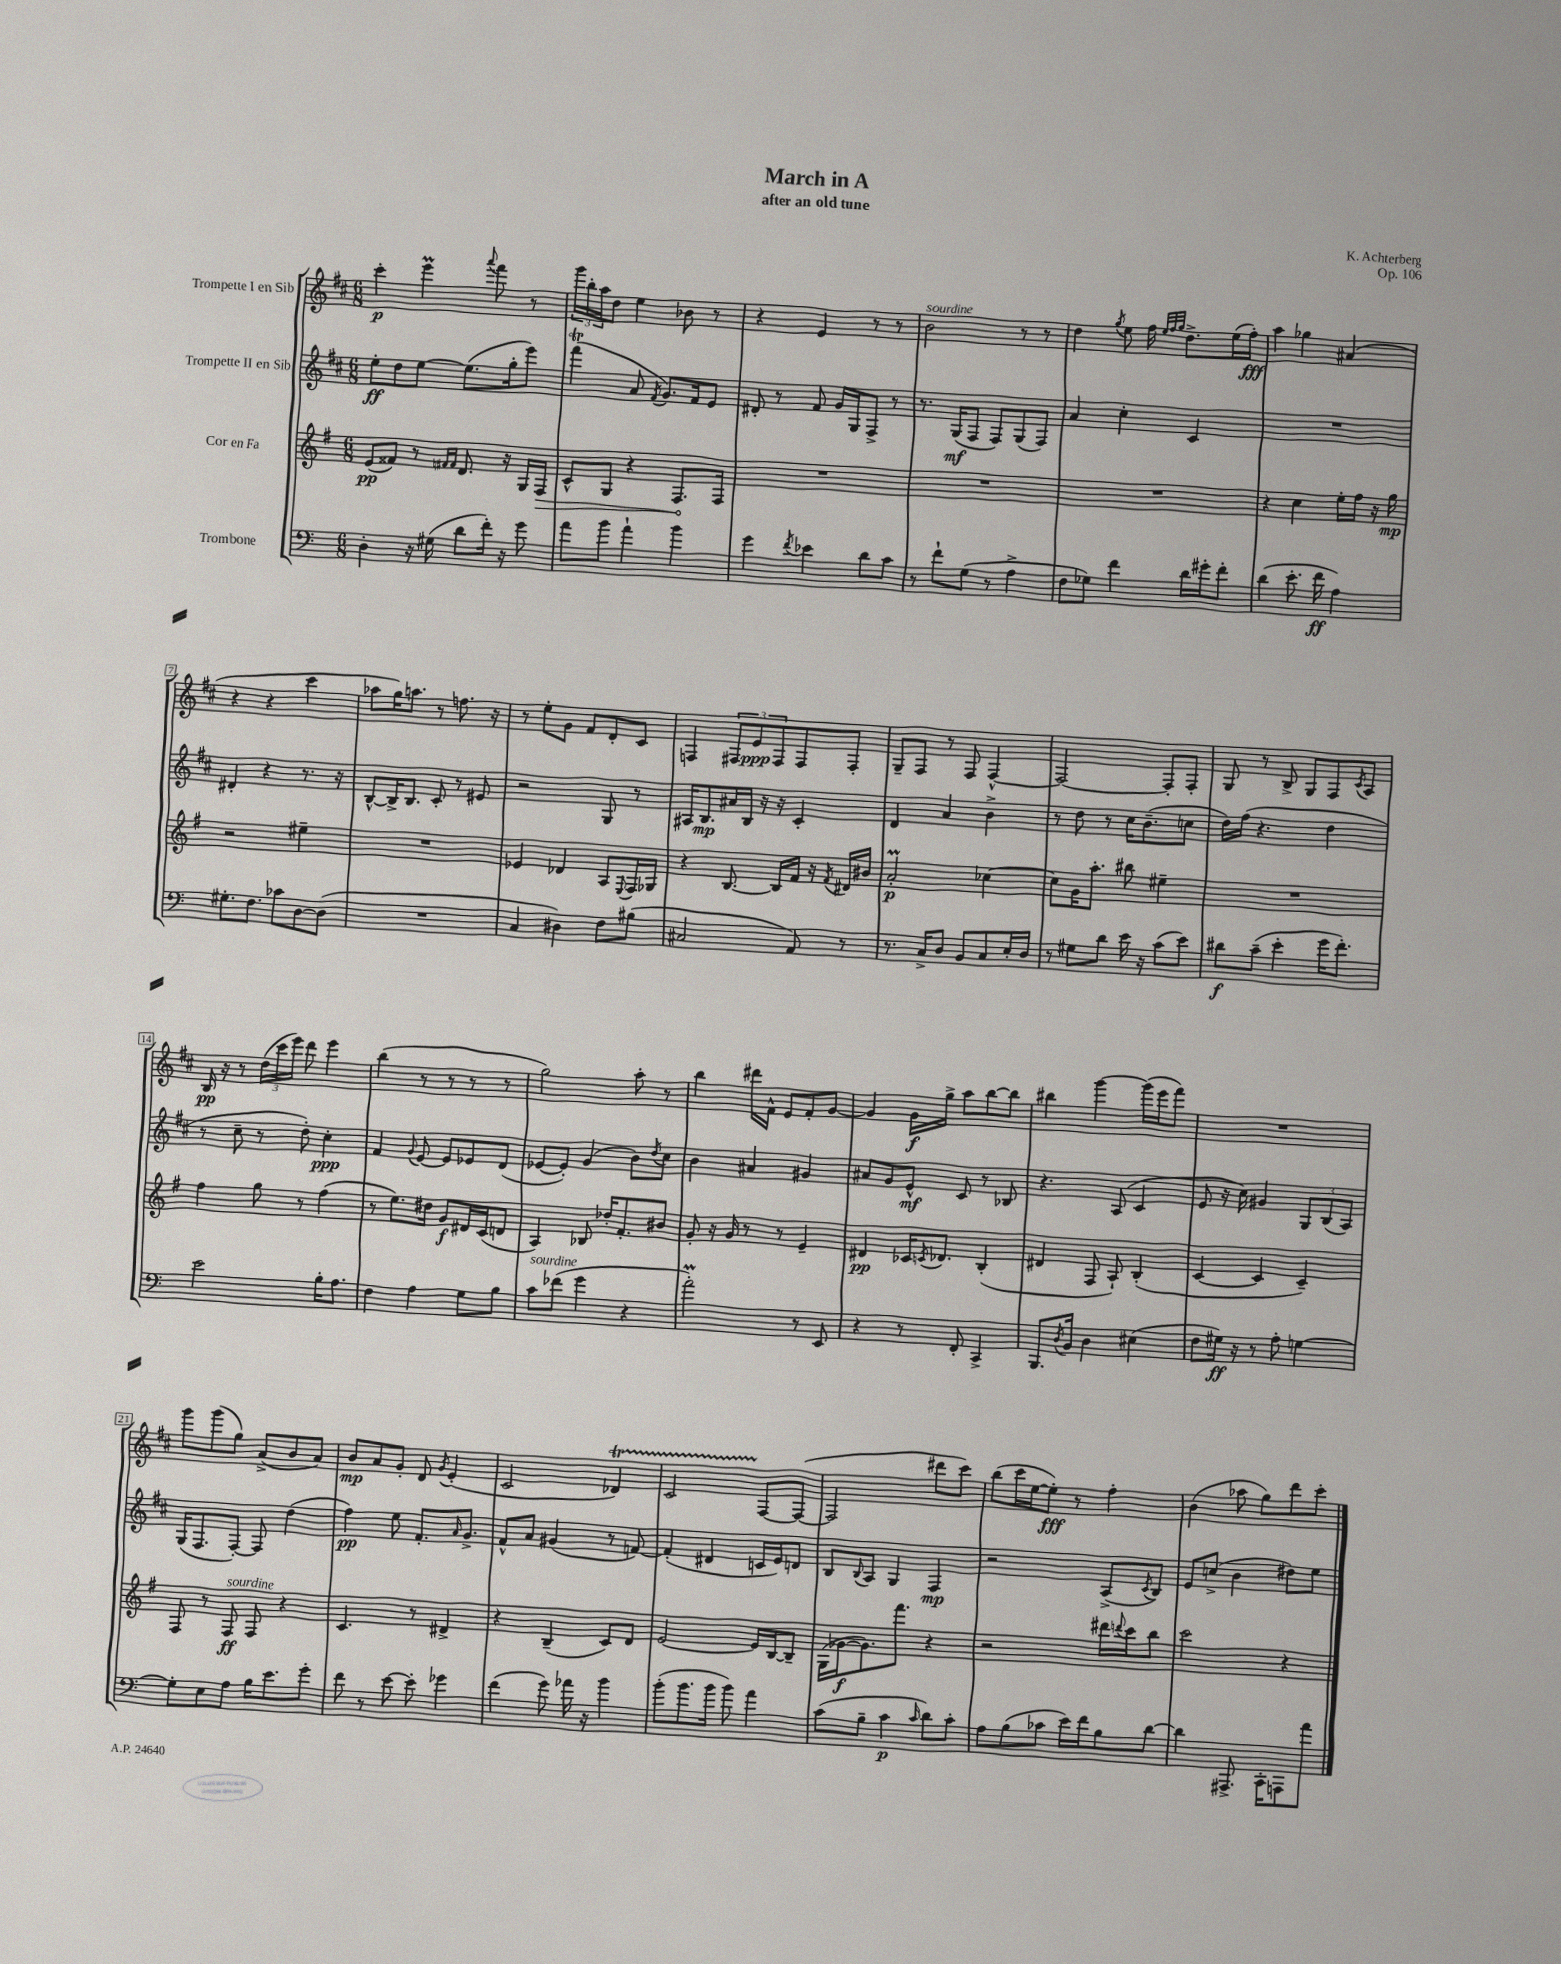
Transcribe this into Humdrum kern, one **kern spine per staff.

**kern	**kern	**kern	**kern
*staff4	*staff3	*staff2	*staff1
*clefF4	*clefG2	*clefG2	*clefG2
*k[]	*k[f#]	*k[f#c#]	*k[f#c#]
*M6/8	*M6/8	*M6/8	*M6/8
4D'\	(8e/L	8ee'\L	4ccc#'\
.	8f##/J)	8dd\	.
16r	8r	[8ee\J	4eee\
(16G#\	.	.	.
.	16qqf#/LL	.	.
.	16qqf#/JJ	.	.
8d\L	8.d/	(8.ee\]L	.
.	.	.	8qqaaa/
16f'\Jk)	.	.	8fff#\
16r	16r	16gg'\k	.
8g\	16G/LL	8eee\J)	8r
.	16F#/JJ	.	.
=	=	=	=
8a\L	8c^^/L	(4fff#\	24ggg\LL
.	.	.	24bb'\
.	.	.	24aa\J
8b\J	8G/J	.	8dd\J
4a`\	4r	8a/	4ee\
.	.	8qf#/	.
.	.	8.g/L)	.
4b\	8.F#/L	.	8b-\
.	.	16f#/k	.
.	.	8e/J	8r
.	16F#/Jk	.	.
=	=	=	=
4g\	2.r	8d#'/	4r
.	.	8r	.
8qf/	.	.	.
4e-\	.	8f#/	4e/
.	.	16g/LL	.
.	.	16G/J	.
8d\L	.	8F#^/J	8r
8c\J	.	8r	8r
=	=	=	=
8r	2.r	8.r	2b\
8f`\L	.	.	.
.	.	(16G/LK	.
(8G\J	.	8F#/J	.
8r	.	8F#/L)	.
4A^\	.	(8G/	8r
.	.	8F#/J)	8r
=	=	=	=
8F\L	2.r	4a/	4dd\
8G-\J)	.	.	.
.	.	.	8qgg/
4f\	.	4cc#'\	8ee\
.	.	.	16ff#\
.	.	.	32qqee/LLL
.	.	.	32qqff#/
.	.	.	32qqgg/JJJ
.	.	.	8.dd^\L
16d\LL	.	4c#/	.
16g#'\J	.	.	.
8f'\J	.	.	(16ee\L
.	.	.	16ff#'\JJ)
=	=	=	=
(4d\	4r	2.r	4aa\
8.e'\	4cc\	.	4gg-\
16f\	.	.	.
4A\)	16ee'\LL	.	(4a#/
.	16ff#\JJ	.	.
.	16r	.	.
.	16gg\	.	.
=	=	=	=
8.G#'\L	2r	4d#'/	4r
8.F\J	.	.	.
.	.	4r	4r
8c-\L	.	.	.
[8D\	4ee#~\	8.r	4ccc#\
(8D\]J	.	.	.
.	.	16r	.
=	=	=	=
2.r	2.r	[8B^^/L	8aa-\L
.	.	16B^/]K	16gg\K)
.	.	8.B/J	8.aa\J
.	.	8c#'/	8r
.	.	8r	8.ff\
.	.	8e#/	.
.	.	.	16r
=	=	=	=
4C/	4e-/	2r	8r
.	.	.	8ee'\L
4D#\)	4d-/	.	8g\J
.	.	.	8f#/L
8F\L	8A/L	8G/	8d'/
.	8qqE/	.	.
(8B#\J	16F#/L	8r	8c#/J
.	16G-/JJ	.	.
=	=	=	=
2C#/	4r	16A#/LK	4F/
.	.	8.B/	.
.	[8.B/	16a#/L	12F#/L
.	.	16B/JJ	.
.	.	.	12e/
.	.	16r	.
.	.	.	12F#/
.	16B/]LL	16r	.
8AA/)	16f#/JJ	4c#'/	8F#/
.	16r	.	.
.	8qf#/	.	.
8r	16d#/LL	.	8F#'/J
.	16b#/JJ	.	.
=	=	=	=
8.r	2a'/	4d/	8G~/L
.	.	.	8F#/J
16C^/LK	.	.	.
8D/J	.	4a/	8r
8BB/L	.	.	8F#/
8C/	[4cc-\	4b^\	[4F#^^/
16E'/L	.	.	.
16D/JJ	.	.	.
=	=	=	=
8r	8cc-\]L	8r	2F#/_
8G#\L	16g\K	8dd\	.
.	8.aa'\J	.	.
8d\J	.	8r	.
16e\	8bb#\	16cc#\LK	.
16r	.	(8.b~\	.
(8c\L	4ee#~\	.	8F#'/]L
8e\J)	.	8cc\J	8F#'/J
=	=	=	=
8d#\L	2.r	16dd\LL)	8G/
.	.	(16ff#\JJ	.
(8c~\J	.	4.r	8r
4e'\	.	.	8B^/
.	.	.	8G/L
16g\LK	.	4dd\	8F#/
8.f'\J)	.	.	.
.	.	.	8qc#/
.	.	.	8A/J
=	=	=	=
2e\	4ff#\	8r	16B/
.	.	.	16r
.	.	8cc#~\	8r
.	8gg\	8r	(24dd\LL
.	.	.	24ccc#\
.	.	.	24eee\JJ)
.	8r	8dd'\)	8ddd\
16B'\LK	(4ff#\	4cc#'\	4eee\
8.A\J	.	.	.
=	=	=	=
4F\	8r	4f#/	(4bb\
.	8.ee\L)	.	.
.	.	8qqg/	.
4A\	.	[8e/	8r
.	16dd#\Jk	.	.
.	8g/L	8e/]L	8r
8G\L	16d#/L	8e-/	8r
.	(16c/J	.	.
8B\J	8d/J	(8d/J	8r
=	=	=	=
8c\L	4A/)	[8e-/L	2gg\)
(8f-\J	.	8e-'/]J)	.
4g\	8B-/	(4g/	.
.	16dd-'/LK	.	.
.	8.f#'/	.	.
4r	.	8b\L)	8aa'\
.	.	8qdd/	.
.	8b#/J	8cc#\J	8r
=	=	=	=
2a'\)	8g'/	4b\	4bb\
.	16r	.	.
.	16g/	.	.
.	8r	4a#/	16ddd#\LL
.	.	.	16f#^^\JJ
.	8r	.	8e/L
8r	4e~/	4g#/	8f#'/
8EE/	.	.	[8g/J
=	=	=	=
4r	4d#/	8a#/L	4g/]
.	.	8g/	.
8r	16c-/LK	8e^^/J	16g\LL
.	8qc/	.	.
.	8.d-/J	.	16gg^\JJ
8FF'/	.	8c#/	8aa\L
4CC^/	(4B'/	8r	[8bb\
.	.	8B-/	8bb\]J
=	=	=	=
8.BBB/L	4d#/	4.r	4bb#\
8qD/	.	.	.
16BB/Jk	.	.	.
4D\	8F#/	.	[4ggg\
.	8A`/)	(8A/	.
(4E#\	(4B'/	4c#/	(16ggg\]LL
.	.	.	16eee\J
.	.	.	8fff#\J)
=	=	=	=
8F\L	[4c/	8e/	2.r
16G#\Jk)	.	16r	.
16r	.	16cc#\)	.
8r	4c/]	4g#/	.
8A'\	.	.	.
[4G\	4c~/)	12G/L	.
.	.	(12B/	.
.	.	12A/J)	.
=	=	=	=
8G'\]L	8F#/	(16G/LK	8ggg\L
.	.	8.F#/	.
8E\	8r	.	(8ggg\
8A\J	8F#/	[8F#'/J)	8gg\J)
16B\LK	8F#/	8F#/]	(8a^/L
8.e\	.	.	.
.	4r	(4dd\	8b/
8g'\J	.	.	8a/J)
=	=	=	=
8f\	4.c/	4ff#\)	8b/L
8r	.	.	8a/
[8e\	.	8ee\	8g'/J
8e'\]	8r	8.f#'/L	8d/
.	.	.	8qg/
4g-\	4d#^/	.	(4e'/
.	.	16qqa/	.
.	.	8.g^/J	.
=	=	=	=
(4f\	4r	8f#^^/L	2c#/
.	.	8a/J	.
8g\)	(4B~/	(4g#/	.
16a-\	.	.	.
16r	.	.	.
4b\	8c/L)	8r	4d-/)
.	8d/J	[8f/)	.
=	=	=	=
(8b'\L	[2e/	(4f'/]	2c#/
8.b\	.	.	.
.	.	4d#/	.
16b\Jk	.	.	.
8b\)	.	.	.
4a\	16e/]LL	16c/LL	[8F#/L
.	[16B/J	16e/J)	.
.	8B~/]J	8d/J	(8F#/_J
=	=	=	=
(8c\L	(16G\LL	8B/L	2F#/]
.	[16g-\J	.	.
.	.	8qqB/	.
8B~\J	8.g-\])	8A/J	.
4c\	.	4G/	.
.	8.fff#\J	.	.
16qqc/	.	.	.
8d\L)	4r	4F#/	8ddd#\L
8c'\J	.	.	8ccc#\J)
=	=	=	=
8A\L	2r	2r	(8bb\L
(8B\	.	.	16ccc#\L
.	.	.	[16ee\J
8c-\J	.	.	8ee'\]J)
16e\LL)	.	.	8r
16f\J	.	.	.
8B\	16ddd#\LL	(8A^/L	4ff#'\
.	8qqddd/	.	.
.	16ccc\J	.	.
.	.	8qc#/	.
[8d\J	8bb\J	8B/J)	.
=	=	=	=
4d\]	2ccc\	8e/L	(4b\
.	.	(8cc^/J	.
8.AAA#^/	.	4b\	8aa-\
.	.	.	8gg\L)
16CC'\LK	.	.	.
8AAA\	4r	8dd#\L)	8ddd\
8a\J	.	8ee\J	8ccc#'\J
==	==	==	==
*-	*-	*-	*-
